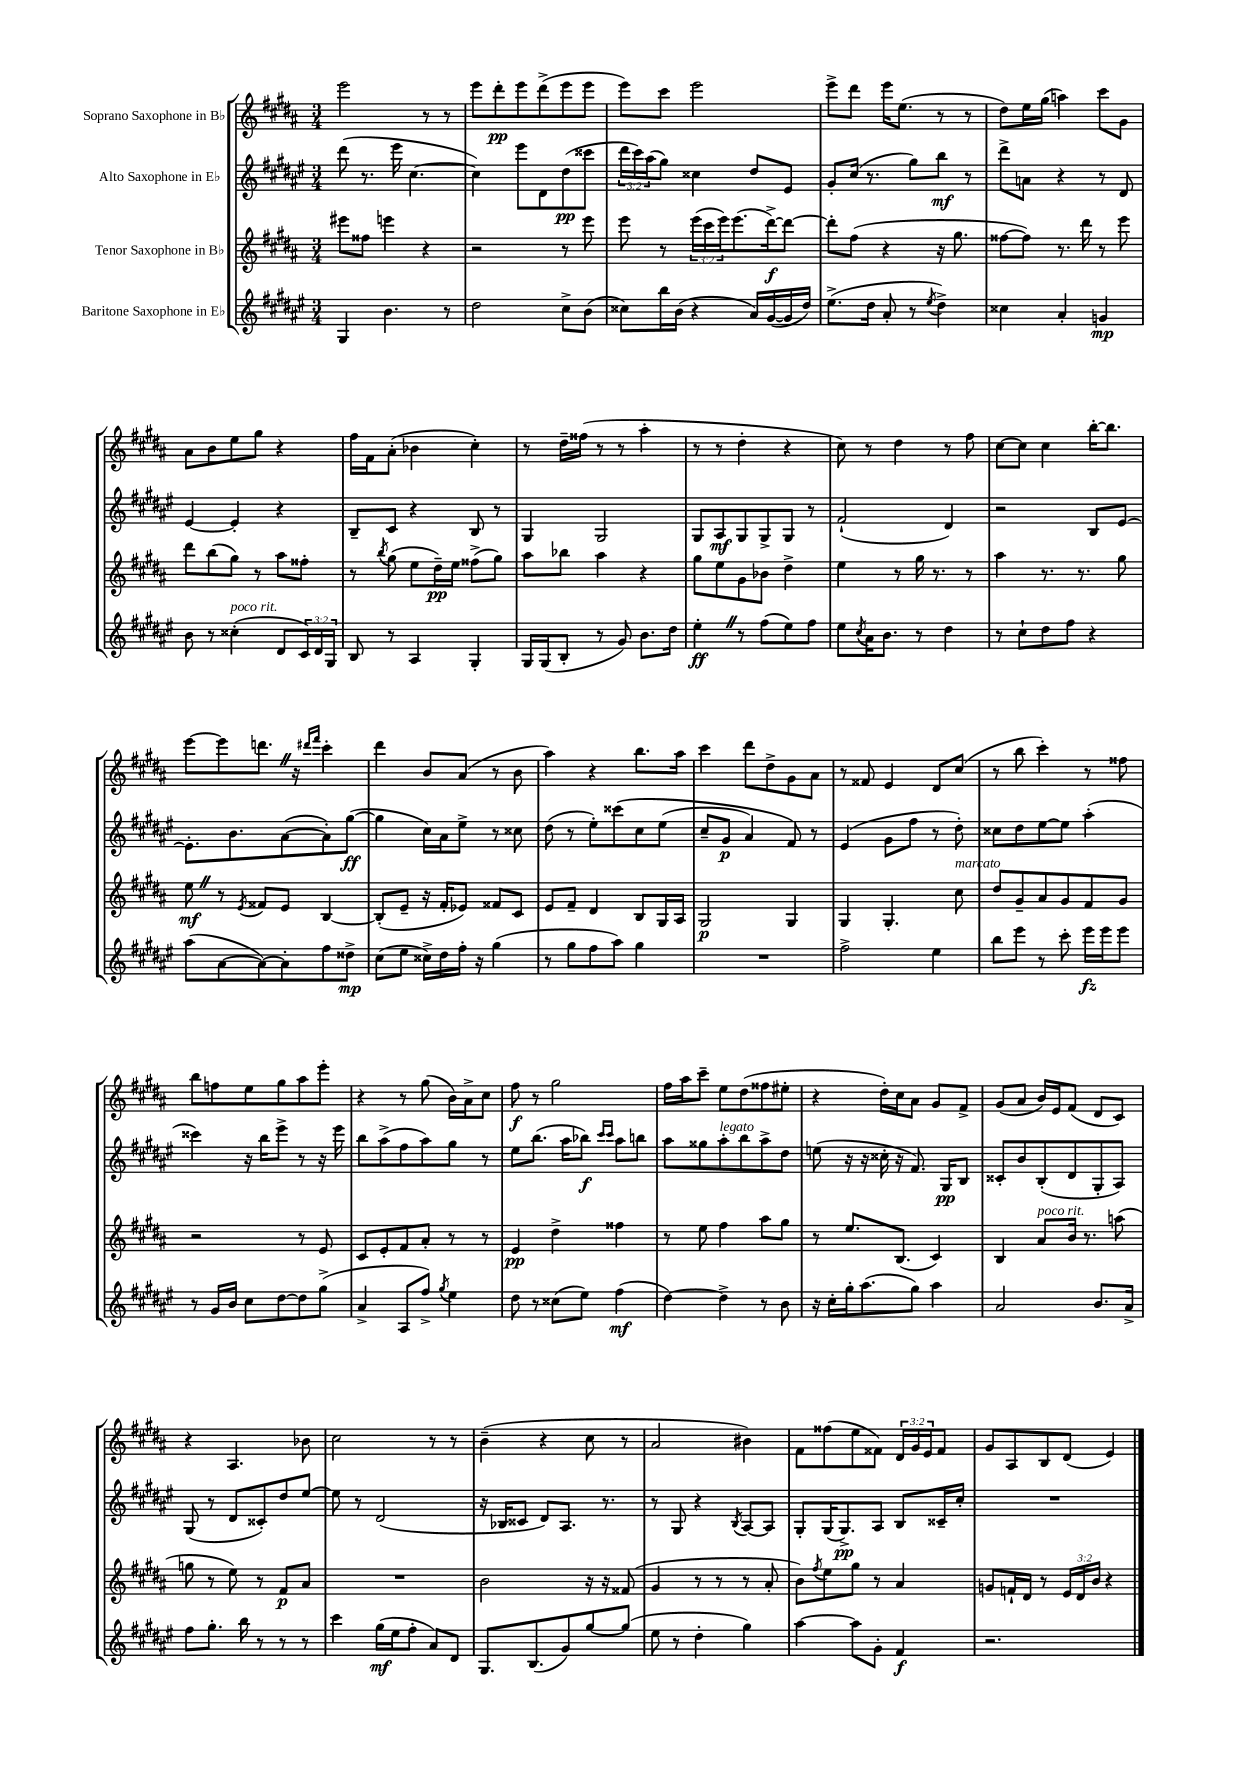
<<
\new StaffGroup <<
\new Staff = "s0" \with { instrumentName = "Soprano Saxophone in Bb" } {
    \clef treble \key b \major \numericTimeSignature \time 3/4 \override Staff.TupletNumber.text = #tuplet-number::calc-fraction-text
    e'''2 r8 r8 |
    e'''8 dis'''8-.\pp e'''8 dis'''8->( e'''8 e'''8 |
    e'''8) cis'''8 e'''2 |
    e'''8-> dis'''8 e'''16 e''8.( r8 r8 |
    dis''8) e''16 gis''16( a''4) cis'''8 gis'8 |
    ais'8 b'8 e''8 gis''8 r4 |
    fis''16 fis'16 ais'8-.( bes'4 cis''4-.) |
    r8 dis''16-- fisis''16( r8 r8 ais''4-. |
    r8 r8 dis''4-. r4 |
    cis''8) r8 dis''4 r8 fis''8 |
    cis''8~ cis''8 cis''4 b''16~-. b''8. |
    e'''8~ e'''8 d'''8. \once \override BreathingSign.text = \markup { \musicglyph "scripts.caesura.straight" } \breathe r16 \grace { dis'''16 fis'''16 } cis'''4-. |
    dis'''4 b'8 ais'8( r8 b'8 |
    ais''4) r4 b''8. ais''16 |
    cis'''4 dis'''8 dis''8-> gis'8 ais'8 |
    r8 fisis'8 e'4 dis'8 cis''8( |
    r8 b''8 cis'''4-.) r8 fisis''8 |
    b''8 f''8 e''8 gis''8 ais''8 e'''8-. |
    r4 r8 gis''8( b'16) ais'16-> cis''8 |
    fis''8\f r8 gis''2 |
    fis''16 ais''16 cis'''8-- e''8 dis''8( fisis''8 eis''8-. |
    r4 dis''16-.) cis''16 ais'8 gis'8 fis'8-> |
    gis'8( ais'8 b'16) e'16 fis'8( dis'8 cis'8) |
    r4 ais4. bes'8 |
    cis''2 r8 r8 |
    b'4--( r4 cis''8 r8 |
    ais'2 bis'4) |
    fis'8 fisis''8( e''8 fisis'8) \tuplet 3/2 { dis'16 gis'16 e'16 } fisis'8 |
    gis'8 ais8 b8 dis'8( e'4) \bar "|." |
}
\new Staff = "s1" \with { instrumentName = "Alto Saxophone in Eb" } {
    \clef treble \key fis \major \numericTimeSignature \time 3/4 \override Staff.TupletNumber.text = #tuplet-number::calc-fraction-text
    dis'''8( r8. eis'''16 cis''4.~ |
    cis''4) eis'''8 dis'8 dis''8\pp( cisis'''8 |
    \tuplet 3/2 { dis'''16 cis'''16) ais''16( } gis''8) cisis''4 dis''8 eis'8 |
    gis'8-. cis''16( r8. gis''8) b''8\mf r8 |
    dis'''8-> a'8 r4 r8 dis'8 |
    eis'4~ eis'4-. r4 |
    b8-- cis'8 r4 b8 r8 |
    gis4 gis2 |
    gis8 ais8\mf gis8 gis8-> gis8 r8 |
    fis'2-!( dis'4) |
    r2 b8 eis'8~ |
    eis'8.-. b'8. ais'8~( ais'8-.) gis''8~\ff( |
    gis''4 cis''16) ais'16 eis''8-> r8 cisis''8 |
    dis''8( r8 eis''8-.) cisis'''8\( cis''8 eis''8( |
    cis''8-- gis'8\p ais'4) fis'8\) r8 |
    eis'4( gis'8 fis''8 r8 dis''8-.) |
    cisis''8 dis''8 eis''8~ eis''8 ais''4-.( |
    cisis'''4) r16 b''16 eis'''8-> r8 r16 eis'''16 |
    b''8 ais''8->( fis''8 ais''8) gis''8 r8 |
    eis''8 b''8.( ais''16 bes''8\f) \grace { cis'''16 cis'''16 } ais''8 b''8 |
    ais''8 gisis''8 ais''8-.^\markup { \italic "legato" } b''8 ais''8-> dis''8 |
    e''8( r16 r16 cisis''16-. r16 fis'8.) gis16\pp b8 |
    cisis'8-. b'8 b8-.( dis'8 gis8-. ais8) |
    gis8( r8 dis'8 cisis'8-.) dis''8 eis''8~ |
    eis''8 r8 dis'2( |
    r16 bes16 cisis'8 dis'8) ais8. r8. |
    r8 gis8 r4 \acciaccatura { b8 } ais8~ ais8 |
    gis8-. gis16( gis8.->\pp) ais8 b8 cisis'16-- cis''16-. |
    R2. \bar "|." |
}
\new Staff = "s2" \with { instrumentName = "Tenor Saxophone in Bb" } {
    \clef treble \key b \major \numericTimeSignature \time 3/4 \override Staff.TupletNumber.text = #tuplet-number::calc-fraction-text
    eis'''8 fisis''8 e'''4 r4 |
    r2 r8 e'''8 |
    e'''8 r8 \tuplet 3/2 { e'''16( cis'''16 e'''16) } e'''8.( dis'''16~->\f) dis'''8~ |
    dis'''8-. fis''8( r4 r16 gis''8. |
    fisis''8~ fisis''8) r8. dis'''16 r8 e'''8 |
    dis'''8 b''8( gis''8) r8 ais''8 fisis''8-. |
    r8 \acciaccatura { b''8 } gis''8( e''8 dis''16--\pp) e''16 fisis''8->( gis''8) |
    ais''8 bes''8 ais''4 r4 |
    gis''8 e''8 gis'8 bes'8 dis''4-> |
    e''4 r8 gis''16 r8. r8 |
    ais''4 r8. r8. gis''8 |
    e''8\mf \once \override BreathingSign.text = \markup { \musicglyph "scripts.caesura.straight" } \breathe r8 \acciaccatura { e'8 } fisis'8 e'8 b4~ |
    b8-.( e'8-- r16 fis'16-. ees'8) fisis'8 cis'8 |
    e'8 fis'8-- dis'4 b8 gis16 ais16 |
    gis2\p gis4 |
    gis4 gis4.-. cis''8^\markup { \italic "marcato" } |
    dis''8 gis'8-- ais'8 gis'8 fis'8 gis'8 |
    r2 r8 e'8 |
    cis'8 e'8-. fis'8 ais'8-. r8 r8 |
    e'4\pp dis''4-> fisis''4 |
    r8 e''8 fis''4 ais''8 gis''8 |
    r8 e''8. b8.( cis'4) |
    b4 ais'8^\markup { \italic "poco rit." } b'16 r8. a''8( |
    g''8 r8 e''8) r8 fis'8\p ais'8 |
    R2. |
    b'2 r16 r16 fisis'8( |
    gis'4 r8 r8 r8 ais'8-. |
    b'8) \acciaccatura { fis''8 } e''8 gis''8 r8 ais'4 |
    g'8 f'16-! dis'16 r8 \tuplet 3/2 { e'16 dis'16 b'16 } r4 \bar "|." |
}
\new Staff = "s3" \with { instrumentName = "Baritone Saxophone in Eb" } {
    \clef treble \key fis \major \numericTimeSignature \time 3/4 \override Staff.TupletNumber.text = #tuplet-number::calc-fraction-text
    gis4 b'4. r8 |
    dis''2 cis''8-> b'8( |
    cisis''8) b''16 b'16( r4 ais'16) gis'16~( gis'16 dis''16) |
    eis''8.->( dis''16 ais'8-. r8 \acciaccatura { eis''8 } dis''4->) |
    cisis''4 ais'4-. g'4\mp |
    b'8 r8 cisis''4-.^\markup { \italic "poco rit." }( dis'8 \tuplet 3/2 { cis'16) dis'16 gis16 } |
    b8 r8 ais4 gis4-. |
    gis16 gis16( b8-. r8 gis'8) b'8. dis''16 |
    eis''4-.\ff \once \override BreathingSign.text = \markup { \musicglyph "scripts.caesura.straight" } \breathe r8 fis''8( eis''8) fis''8 |
    eis''8 \acciaccatura { cis''8 } ais'16 b'8. r8 dis''4 |
    r8 cis''8-! dis''8 fis''8 r4 |
    ais''8( ais'8~ ais'8~) ais'8-. fis''8 disis''8->\mp |
    cis''8( eis''8 cisis''16->) dis''16 fis''16-. r16 gis''4( |
    r8 gis''8 fis''8 ais''8) gis''4 |
    R2. |
    fis''2-> eis''4 |
    b''8 eis'''8 r8 cis'''8-. eis'''16\fz eis'''16 eis'''8 |
    r8 gis'16 b'16 cis''8 dis''8~ dis''8 gis''8->( |
    ais'4-> ais8 fis''8->) \acciaccatura { gis''8 } eis''4 |
    dis''8 r8 cisis''8( eis''8) fis''4\mf( |
    dis''4~) dis''4-> r8 b'8 |
    r16 cis''16-. gis''16-. ais''8.( gis''8) ais''4 |
    ais'2 b'8. ais'16-> |
    fis''8 gis''8.-. b''16 r8 r8 r8 |
    cis'''4 gis''16\mf( eis''16 fis''8-. ais'8) dis'8 |
    gis8. b8.( gis'8) gis''8~ gis''8( |
    eis''8 r8 dis''4-. gis''4) |
    ais''4~ ais''8 gis'8-. fis'4\f |
    r2. \bar "|." |
}
>>
>>
\layout { \context { \Score \remove "Bar_number_engraver" } }
